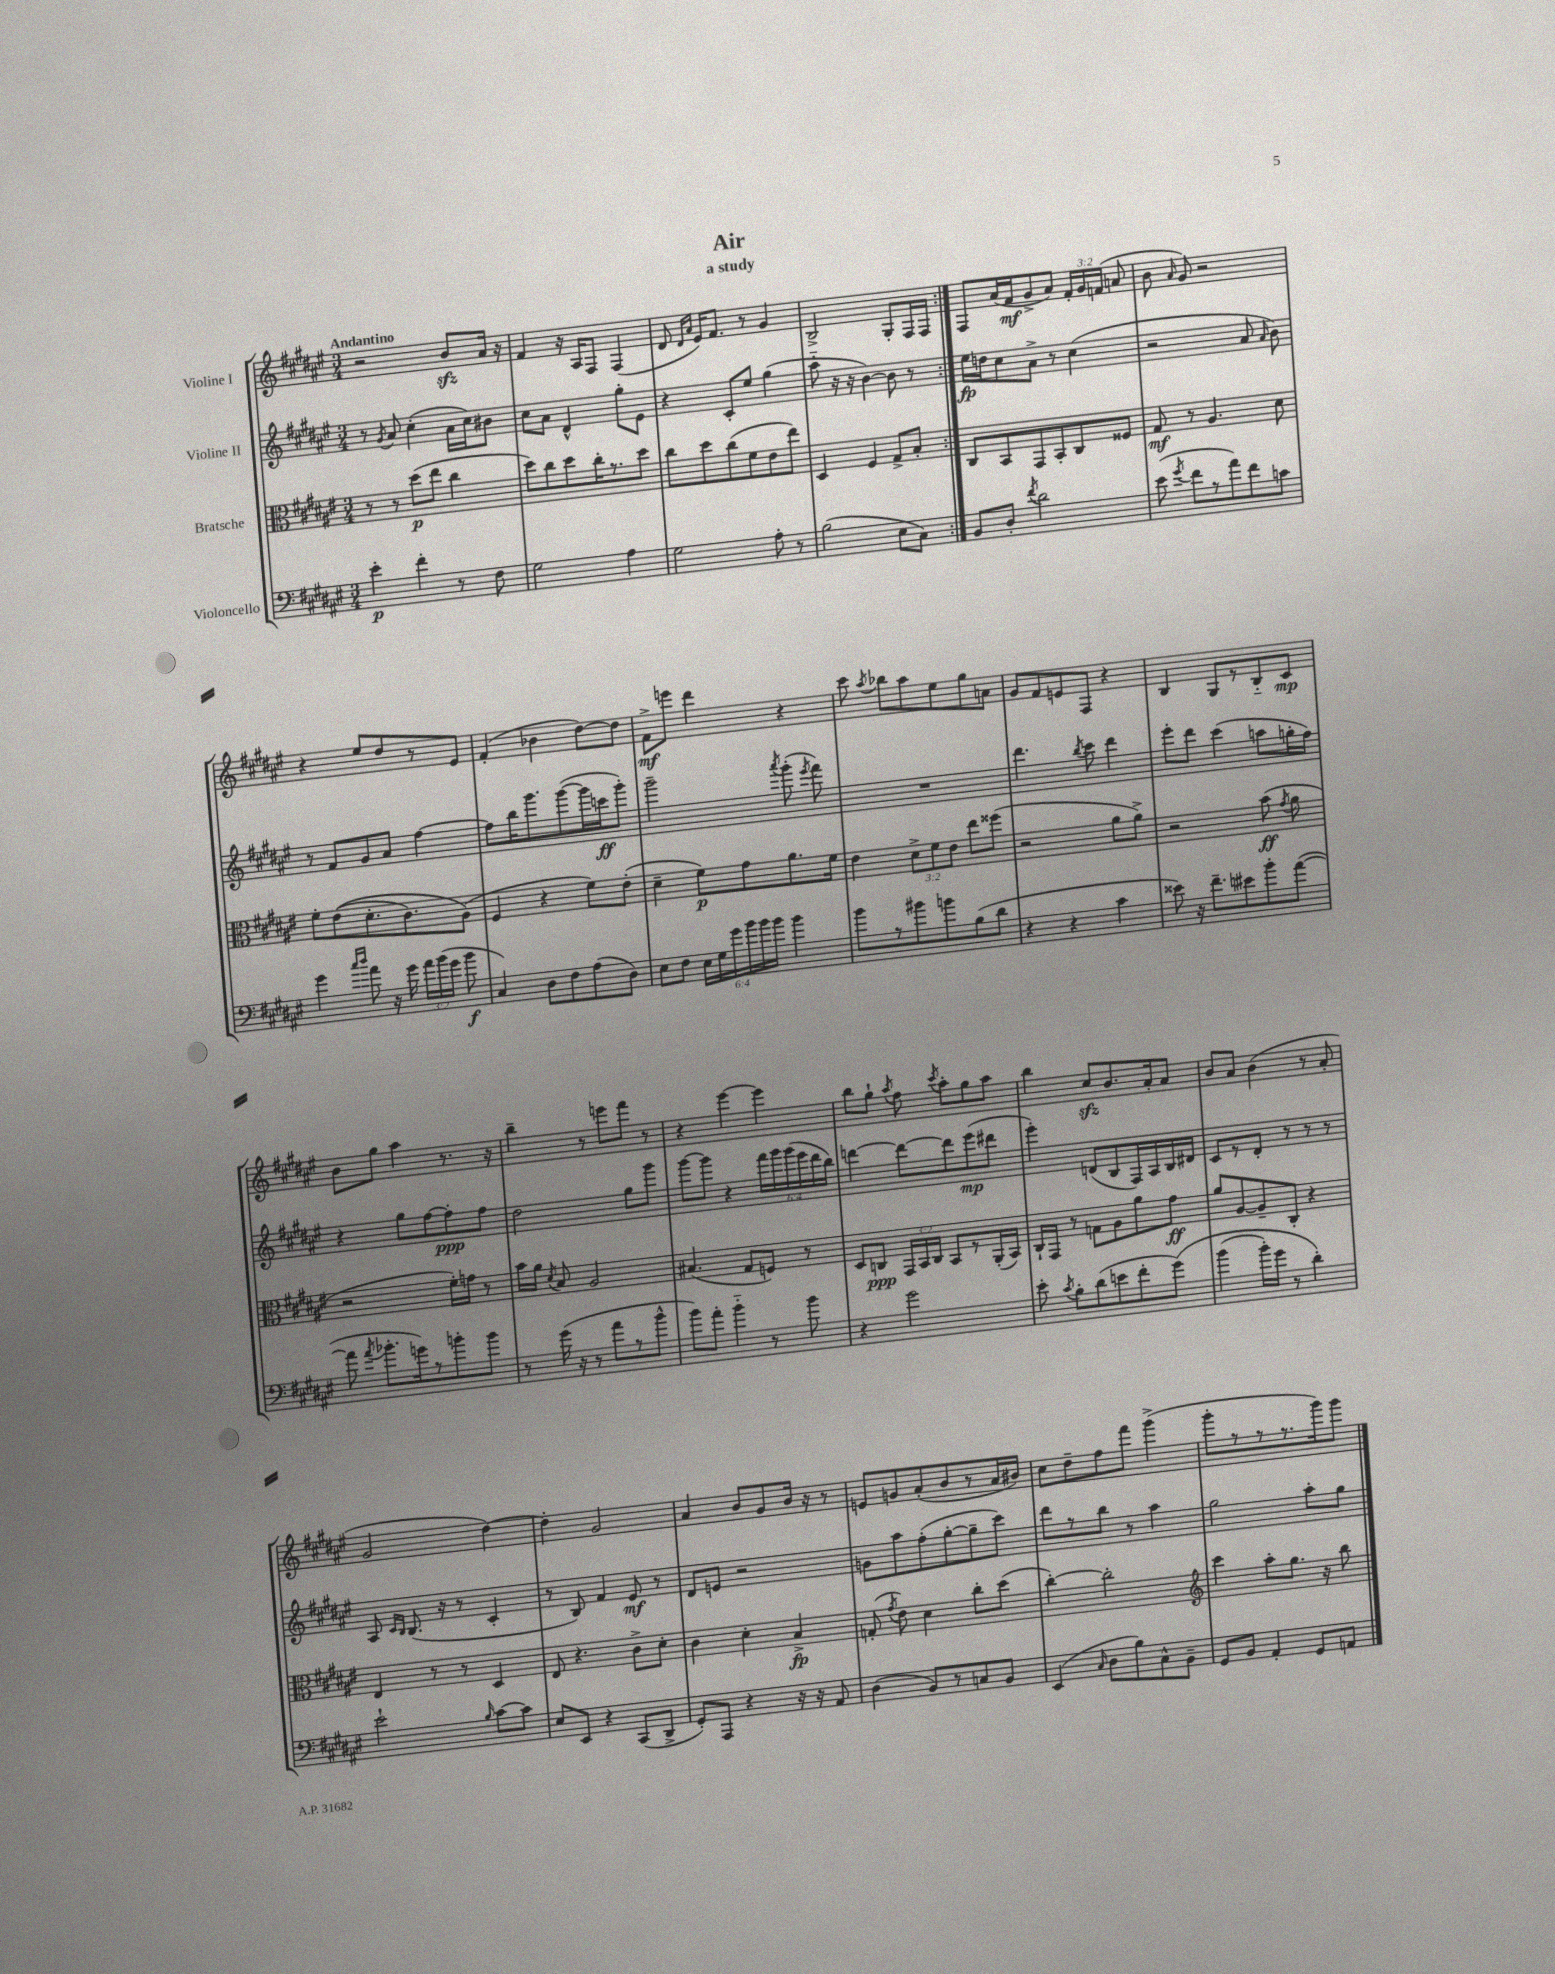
\header { title = "Air" subtitle = "a study" }
<<
\new StaffGroup <<
\new Staff = "s0" \with { instrumentName = "Violine I" } {
    \clef treble \key fis \major \numericTimeSignature \time 3/4 \override Staff.TupletNumber.text = #tuplet-number::calc-fraction-text \tempo "Andantino"
    \autoBeamOff \repeat volta 2 { r2 b'8[\sfz ais'16] r16 |
    fis'4 r16 ais16[ fis8] fis4( |
    dis'8 \grace { dis'16[ ais'16] } eis'16[) fis'8.] r8 gis'4 |
    b2-> gis8[-. fis16 fis16] | }
    fis8[ ais'16( fis'16\mf gis'8-> ais'8]) \tuplet 3/2 { fis'16[-. gis'16 f'16]( } a'8 |
    b'8 \grace { ais'16 } gis'8) r2 |
    r4 eis''8[ dis''8 r8 eis'8] |
    fis'4-.( bes'4 dis''8[~) dis''8] |
    fis'8[->\mf e'''8] dis'''4 r4 |
    cis'''8 \acciaccatura { ais''8 } bes''8[ ais''8 eis''8 gis''8 a'8] |
    gis'8[ fis'8 e'8 fis8] r4 |
    b4 gis8[ r8 b8-_ cis'8]\mp |
    b'8[ gis''8] ais''4 r8. r16 |
    b''4-- r8 e'''8[ fis'''8] r8 |
    r4 eis'''4~ eis'''4 |
    b''8[ gis''8]-! \acciaccatura { ais''8 } fis''8 \acciaccatura { cis'''8 } ais''8[-. gis''8 ais''8] |
    b''4 cis''8[\sfz b'8. ais'16-. ais'8] |
    b'8[ ais'8] b'4( r8 ais'8-. |
    gis'2 dis''4~) |
    dis''4-. gis'2 |
    ais'4 b'8[ gis'8 b'16] r16 r8 |
    e'8[ g'8 ais'8-.( b'8 r8 ais'16 bis'16]) |
    cis''8[ dis''8-- fis''8 fis'''8] gis'''4->( |
    gis'''8[-. r8 r8 r8. gis'''16) gis'''8] \bar "|." |
}
\new Staff = "s1" \with { instrumentName = "Violine II" } {
    \clef treble \key fis \major \numericTimeSignature \time 3/4 \override Staff.TupletNumber.text = #tuplet-number::calc-fraction-text
    \autoBeamOff \repeat volta 2 { r8 \acciaccatura { gis'8 } ais'8 cis''4-.( ais'16[ cis''16) bis'8] |
    cis''8[ ais'8] dis'4-^ gis''8[-. eis'8] |
    r4 cis'8[-. eis''8] gis''4( |
    ais''8-_ r16 r16 b'4~) b'8 r8 | }
    eis''16[\fp d''16 cis''8 ais'8]-> r8 cis''4( |
    r2 ais'8 \grace { ais'16 } b'8) |
    r8 fis'8[ gis'8 ais'8] fis''4~ |
    fis''8[ b''16 gis'''8. gis'''8~( gis'''16 c'''16\ff gis'''8]-.) |
    gis'''2-- \acciaccatura { ais'''8 } gis'''8-.( \acciaccatura { eis'''8 } fis'''8) |
    R2. |
    dis'''4. \acciaccatura { b''8 } cis'''8 dis'''4 |
    eis'''8[-. dis'''8] cis'''4( a''8[ g''16-. fis''16]) |
    r4 gis''8[ fis''8~ fis''8-.\ppp fis''8] |
    dis''2 gis''8[ gis'''8] |
    gis'''8[~ gis'''8] r4 \tuplet 6/4 { fis'''16[ gis'''16 gis'''16( eis'''16 dis'''16 b''16]) } |
    d'''4~ d'''8[~ d'''8 eis'''8\mp( dis'''8] |
    eis'''4-.) d'8[( b8 fis16) ais16 b16 dis'16] |
    cis'8[ r8 dis'8]-. r8 r8 r8 |
    ais8 \grace { cis'16[ b16] } b8.( r16 r8 cis'4-. |
    r8 b8) fis'4 eis'8\mf r8 |
    dis'8[ e'8] r2 |
    g'8[ ais''8 fis''8-.( gis''8~-. gis''8-- cis'''8]) |
    dis'''8[ r8 b''8] r8 ais''4 |
    gis''2 ais''8[-. gis''8] \bar "|." |
}
\new Staff = "s2" \with { instrumentName = "Bratsche" } {
    \clef alto \key fis \major \numericTimeSignature \time 3/4 \override Staff.TupletNumber.text = #tuplet-number::calc-fraction-text
    \autoBeamOff \repeat volta 2 { r8 r8 dis''8[\p( eis''8] cis''4 |
    dis''8[) cis''8 dis''8 cis''16-. r8. dis''8] |
    cis''8[ dis''8 cis''8( fis'8 eis'8 eis''8]) |
    dis4 fis4 gis8[-> b8]-. | }
    cis8[ b,8 gis,8 b,8-. cis8 fisis8] |
    gis8\mf r8 ais4. dis'8 |
    fis'8[-. eis'8(\( dis'8.-. cis'8.) ais8](\) |
    fis4 r4 fis'8[) eis'8]-.( |
    dis'4-- fis'8[\p) gis'8 ais'8. fis'16] |
    eis'4 \tuplet 3/2 { dis'8[-> fis'8 eis'8] } eis''8[ fisis''8]( |
    r2 ais'8[ ais'8]->) |
    r2 b'8\ff( \acciaccatura { gis'8 } ais'8 |
    r2 fis'16[-.) g'16] r8 |
    b'16[ ais'16] \acciaccatura { dis'8 } b8 ais2 |
    bis4.( gis8[ f8]) r8 |
    dis8[ c8]\ppp \tuplet 3/2 { gis,16[ b,16 c16] } b,8[ r8 ais,16-.( b,16]) |
    cis16[-! gis,16] r8 g8[ ais8 ais'8 gis'8]\ff |
    ais'8[ ais8~ ais8-- cis8]-. r4 |
    eis4 r8 r8 dis4 |
    eis8 r4. cis'8[-> dis'8]-. |
    cis'4 dis'4-. b4->\fp |
    g8-.( \acciaccatura { gis'8 } eis'8) dis'4 cis''8[-. dis''8]( |
    cis''4~-.) cis''2-. |
    \clef treble cis'''4 ais''8[-. gis''8.] r16 b''8 \bar "|." |
}
\new Staff = "s3" \with { instrumentName = "Violoncello" } {
    \clef bass \key fis \major \numericTimeSignature \time 3/4 \override Staff.TupletNumber.text = #tuplet-number::calc-fraction-text
    \autoBeamOff \repeat volta 2 { eis'4-.\p fis'4-. r8 fis8 |
    gis2 ais4 |
    gis2 ais8-. r8 |
    b2( eis8[ cis8]) | }
    b,8[ dis8]-. \acciaccatura { fis'8 } dis'2 |
    eis'8( \acciaccatura { gis'8 } fis'8[ r8 ais'8) fis'8 c'8] |
    gis'4 \grace { cis''16[ dis''16] } ais'8 r16 gis'16 \tuplet 3/2 { ais'16[ b'16( gis'16] } b'8\f |
    cis4) dis8[ fis8 ais8( dis8]) |
    eis8[ fis8] \tuplet 6/4 { eis16[ gis16 gis'16 b'16 b'16 b'16] } b'4 |
    b'8[ r8 bis'8 b'8 b8( dis'8] |
    r4 r4 cis'4 |
    eisis'8) r16 fis'8.[-- eis'8 b'8-. ais'8]~( |
    ais'8 \acciaccatura { ais'8 } bes'8.[-. g'16) r8 b'8-. b'8] |
    r8 gis'16( r16 r8 ais'8[ r8 b'8]-^ |
    b'8[) ais'8]-. b'4-_ r8 b'8 |
    r4 gis'2 |
    eis'8-. \acciaccatura { cis'8 } b8[-. dis'8( e'8 fis'8-. gis'8])\( |
    b'4( b'16[-.) gis'16] r8 dis'4-.\) |
    eis'2-! \grace { b16 } cis'8[~ cis'8] |
    eis8[ eis,8] r4 cis,8[( dis,8]-> |
    gis,8[-.) ais,,8] r4 r16 r16 ais,8 |
    dis4( b,8[) r8 c8 b,8] |
    eis,4( \grace { cis16 } dis8[ b8) cis8-^ b,8]-- |
    gis,8[ b,8] ais,4-. gis,8[ a,8] \bar "|." |
}
>>
>>
\layout { \context { \Score \remove "Bar_number_engraver" } }
